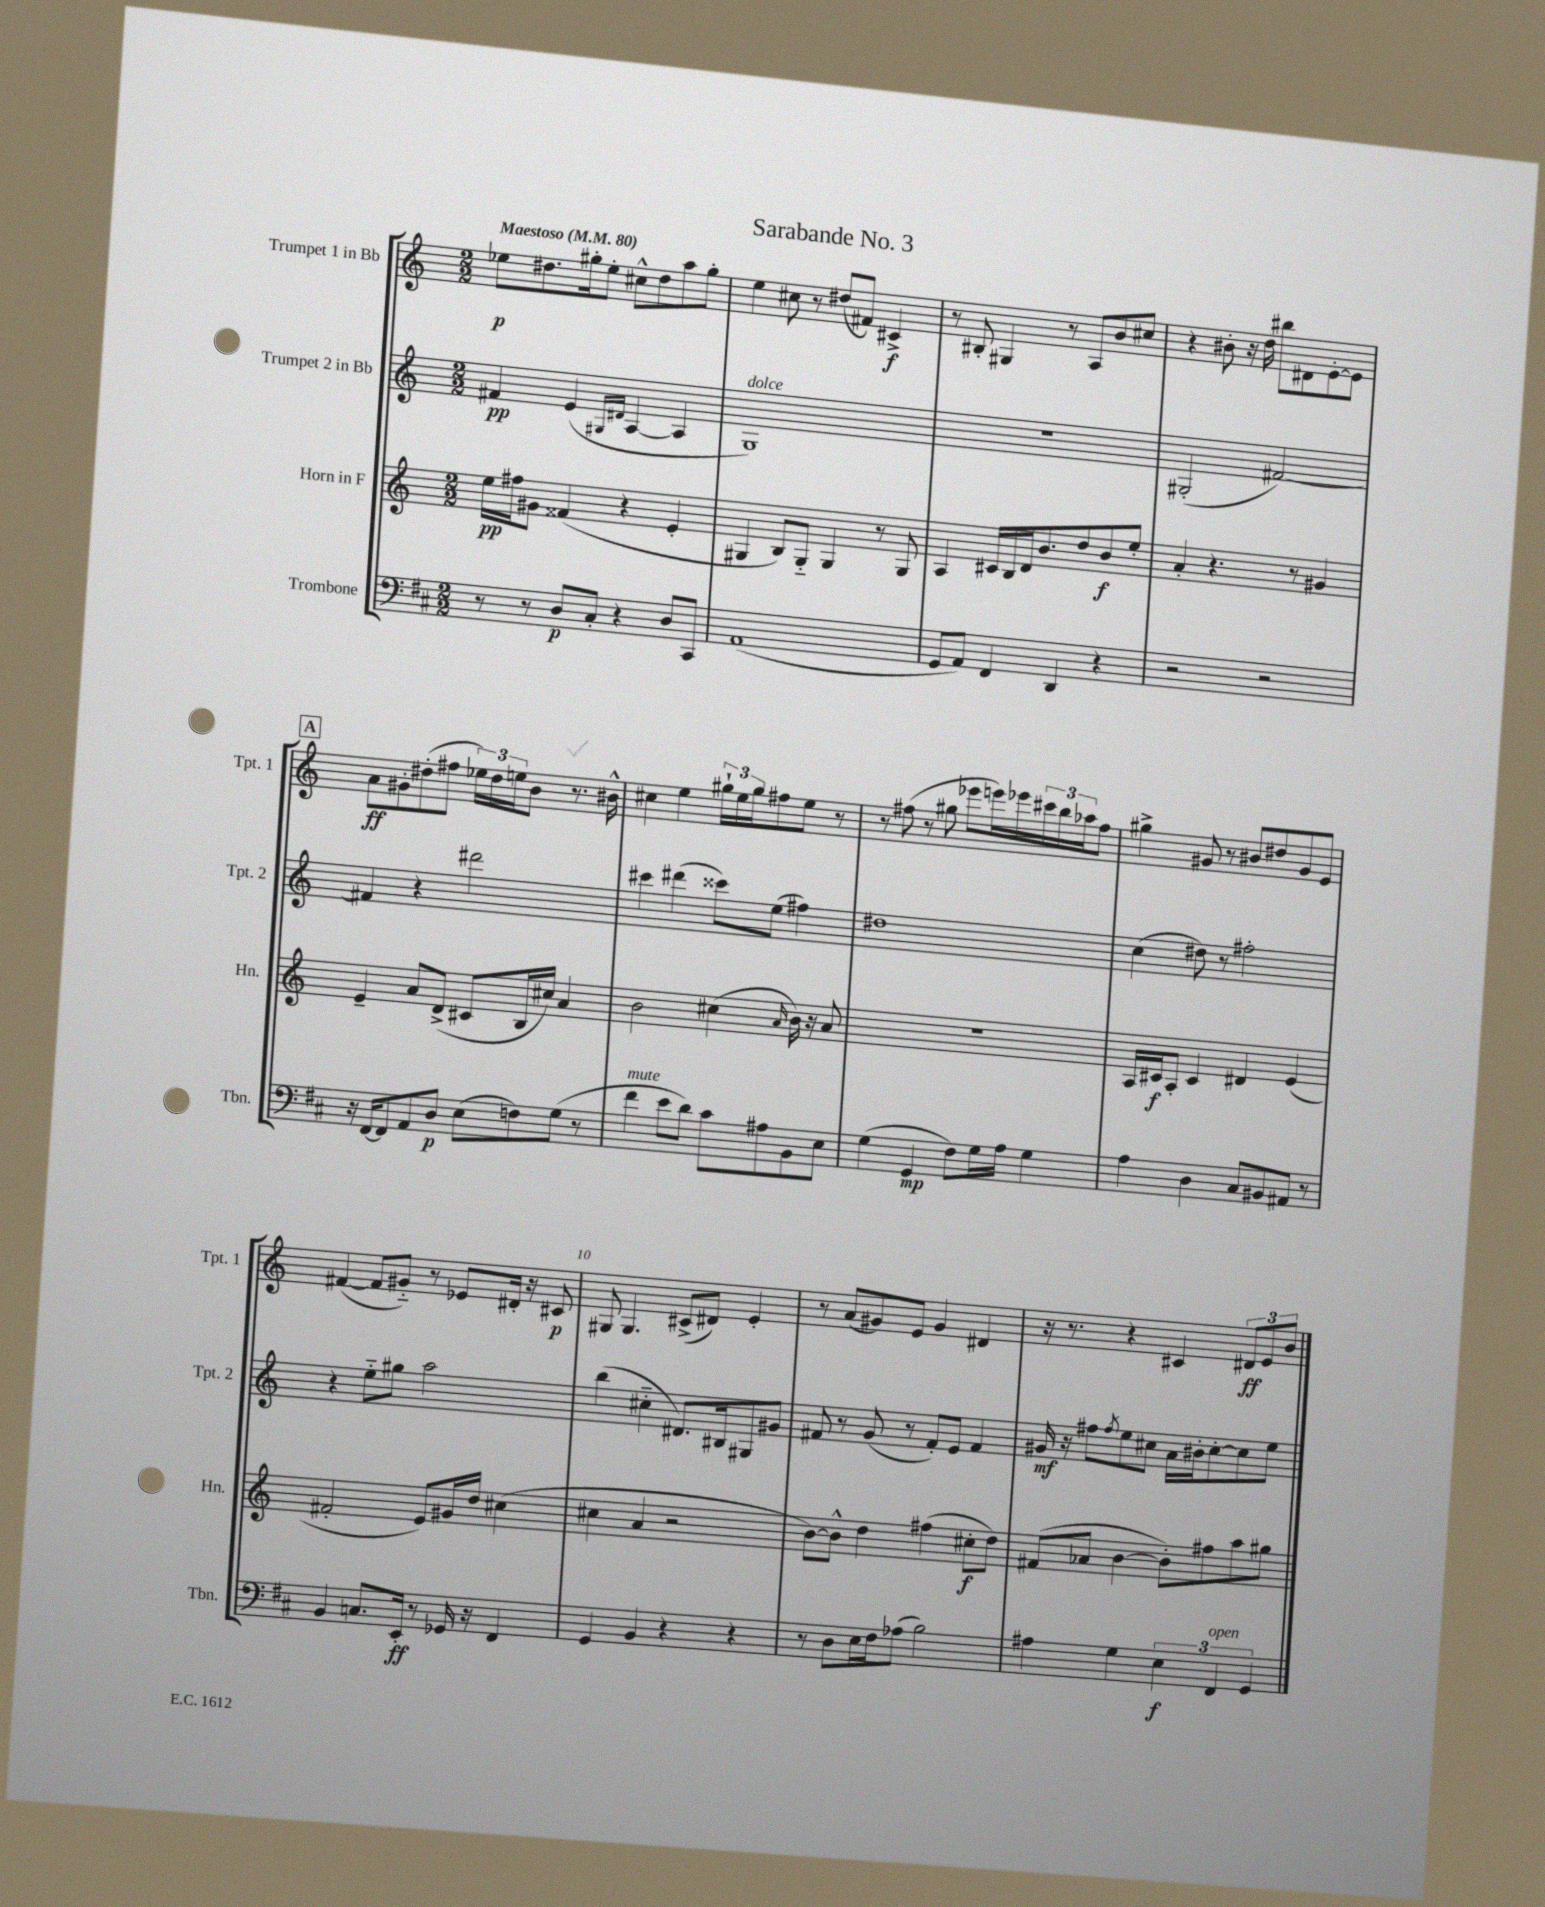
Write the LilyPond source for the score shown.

\header { title = "Sarabande No. 3" }
<<
\new StaffGroup <<
\new Staff = "s0" \with { instrumentName = "Trumpet 1 in Bb" shortInstrumentName = "Tpt. 1" } {
    \clef treble \key c \major \numericTimeSignature \time 2/2 \tempo "Maestoso" 4 = 80
    ees''8\p dis''8. gis''16-. ees''8-. cis''8-^ dis''8 a''8 gis''8-. |
    e''4 cis''8 r8 dis''8( fis'8) cis'4->\f |
    r8 bis8-. gis4 r8 a8 b'8 cis''8 |
    r4 bis'8-. r16 d''16 bis''8 dis'8 e'8~-. e'8 |
    \mark \markup { \box "A" } a'8\ff gis'8-. dis''8-.( fis''8 \tuplet 3/2 { ees''16) dis''16 e''16 } b'8 r8. bis'16-^ |
    cis''4 e''4 \tuplet 3/2 { gis''16-! e''16 gis''16 } fis''8 e''8 r8 |
    r8 fis''8( r8 gis''8 ees'''8 e'''16) ees'''16 \tuplet 3/2 { cis'''16 b''16 aes''16 } fis''8 |
    gis''4-> gis'8 r8 bis'8 dis''8 gis'8 e'8 |
    fis'4~( fis'8 gis'8-_) r8 ees'8 dis'16-. r16 cis'8\p |
    gis8 gis4. cis'8->( dis'8) e'4-. |
    r8 a'8( gis'8) e'8 gis'4 dis'4 |
    r16 r8. r4 cis'4 \tuplet 3/2 { dis'8\ff e'8 b'8 } \bar "|." |
}
\new Staff = "s1" \with { instrumentName = "Trumpet 2 in Bb" shortInstrumentName = "Tpt. 2" } {
    \clef treble \key c \major \numericTimeSignature \time 2/2
    fis'4\pp e'4( \grace { gis16 dis'16 } a4~ a4 |
    g1^\markup { \italic "dolce" }) |
    R1 |
    gis2-.( fis'2~) |
    \mark \markup { \box "A" } fis'4 r4 dis'''2 |
    cis'''4 dis'''4( cisis'''8) e''8( fis''4) |
    dis''1 |
    c''4( dis''8) r8 fis''2-. |
    r4 e''8-_ gis''8 a''2 |
    b''4( cis''4-_ dis'8.) bis16 gis8 gis'8 |
    fis'8 r8 g'8( r8 fis'8-.) e'8 fis'4 |
    gis'16\mf r16 fis''8 \acciaccatura { fis''8 } e''8 cis''8 a'16 bis'16-. cis''8~-. cis''8 e''8 \bar "|." |
}
\new Staff = "s2" \with { instrumentName = "Horn in F" shortInstrumentName = "Hn." } {
    \clef treble \key c \major \numericTimeSignature \time 2/2
    e''16\pp fis''16 gis'8 fisis'4( r4 e'4-. |
    gis4 b8) gis8-_ gis4 r8 gis8 |
    a4 cis'16 b16 d'16 b'8. d''8 b'8\f e''8-. |
    a'4-. r4. r8 gis'4 |
    \mark \markup { \box "A" } e'4-- a'8 d'8->( cis'8 b16 cis''16) a'4 |
    b'2 cis''4( \grace { a'16 } b'16) r16 a'8 |
    R1 |
    a16 cis'16\f a8-. cis'4 dis'4 e'4( |
    fis'2-. e'8) gis'16 d''16 cis''4( |
    cis''4 a'4 r2 |
    b'8~) b'8-^ d''4 fis''4( cis''8-.\f d''8) |
    fis'8( aes'8 b'4~ b'8-.) fis''8 a''8 gis''8 \bar "|." |
}
\new Staff = "s3" \with { instrumentName = "Trombone" shortInstrumentName = "Tbn." } {
    \clef bass \key d \major \numericTimeSignature \time 2/2
    r8 r8 d8\p cis8-. r4 d8 cis,8 |
    a,1( |
    g,8 a,8) fis,4 d,4 r4 |
    r2 r2 |
    \mark \markup { \box "A" } r16 fis,16~ fis,8 a,8 d8\p e8( f8) g8( r8 |
    fis'4^\markup { \italic "mute" } e'8 d'8) cis'8 ais8 b,8 e8 |
    g4( g,4\mp fis8) g16 a16 g4 |
    a4 d4 cis8 bis,8 ais,8 r8 |
    b,4 c8. e,16-.\ff r8 ges,16 r16 fis,4 |
    g,4 b,4 r4 r4 |
    r8 d8 e16 fis16 aes8( b2) |
    ais4 g4 \tuplet 3/2 { e4\f fis,4^\markup { \italic "open" } g,4 } \bar "|." |
}
>>
>>
\layout { \context { \Score \override BarNumber.break-visibility = ##(#f #t #t) barNumberVisibility = #(every-nth-bar-number-visible 5) } }
